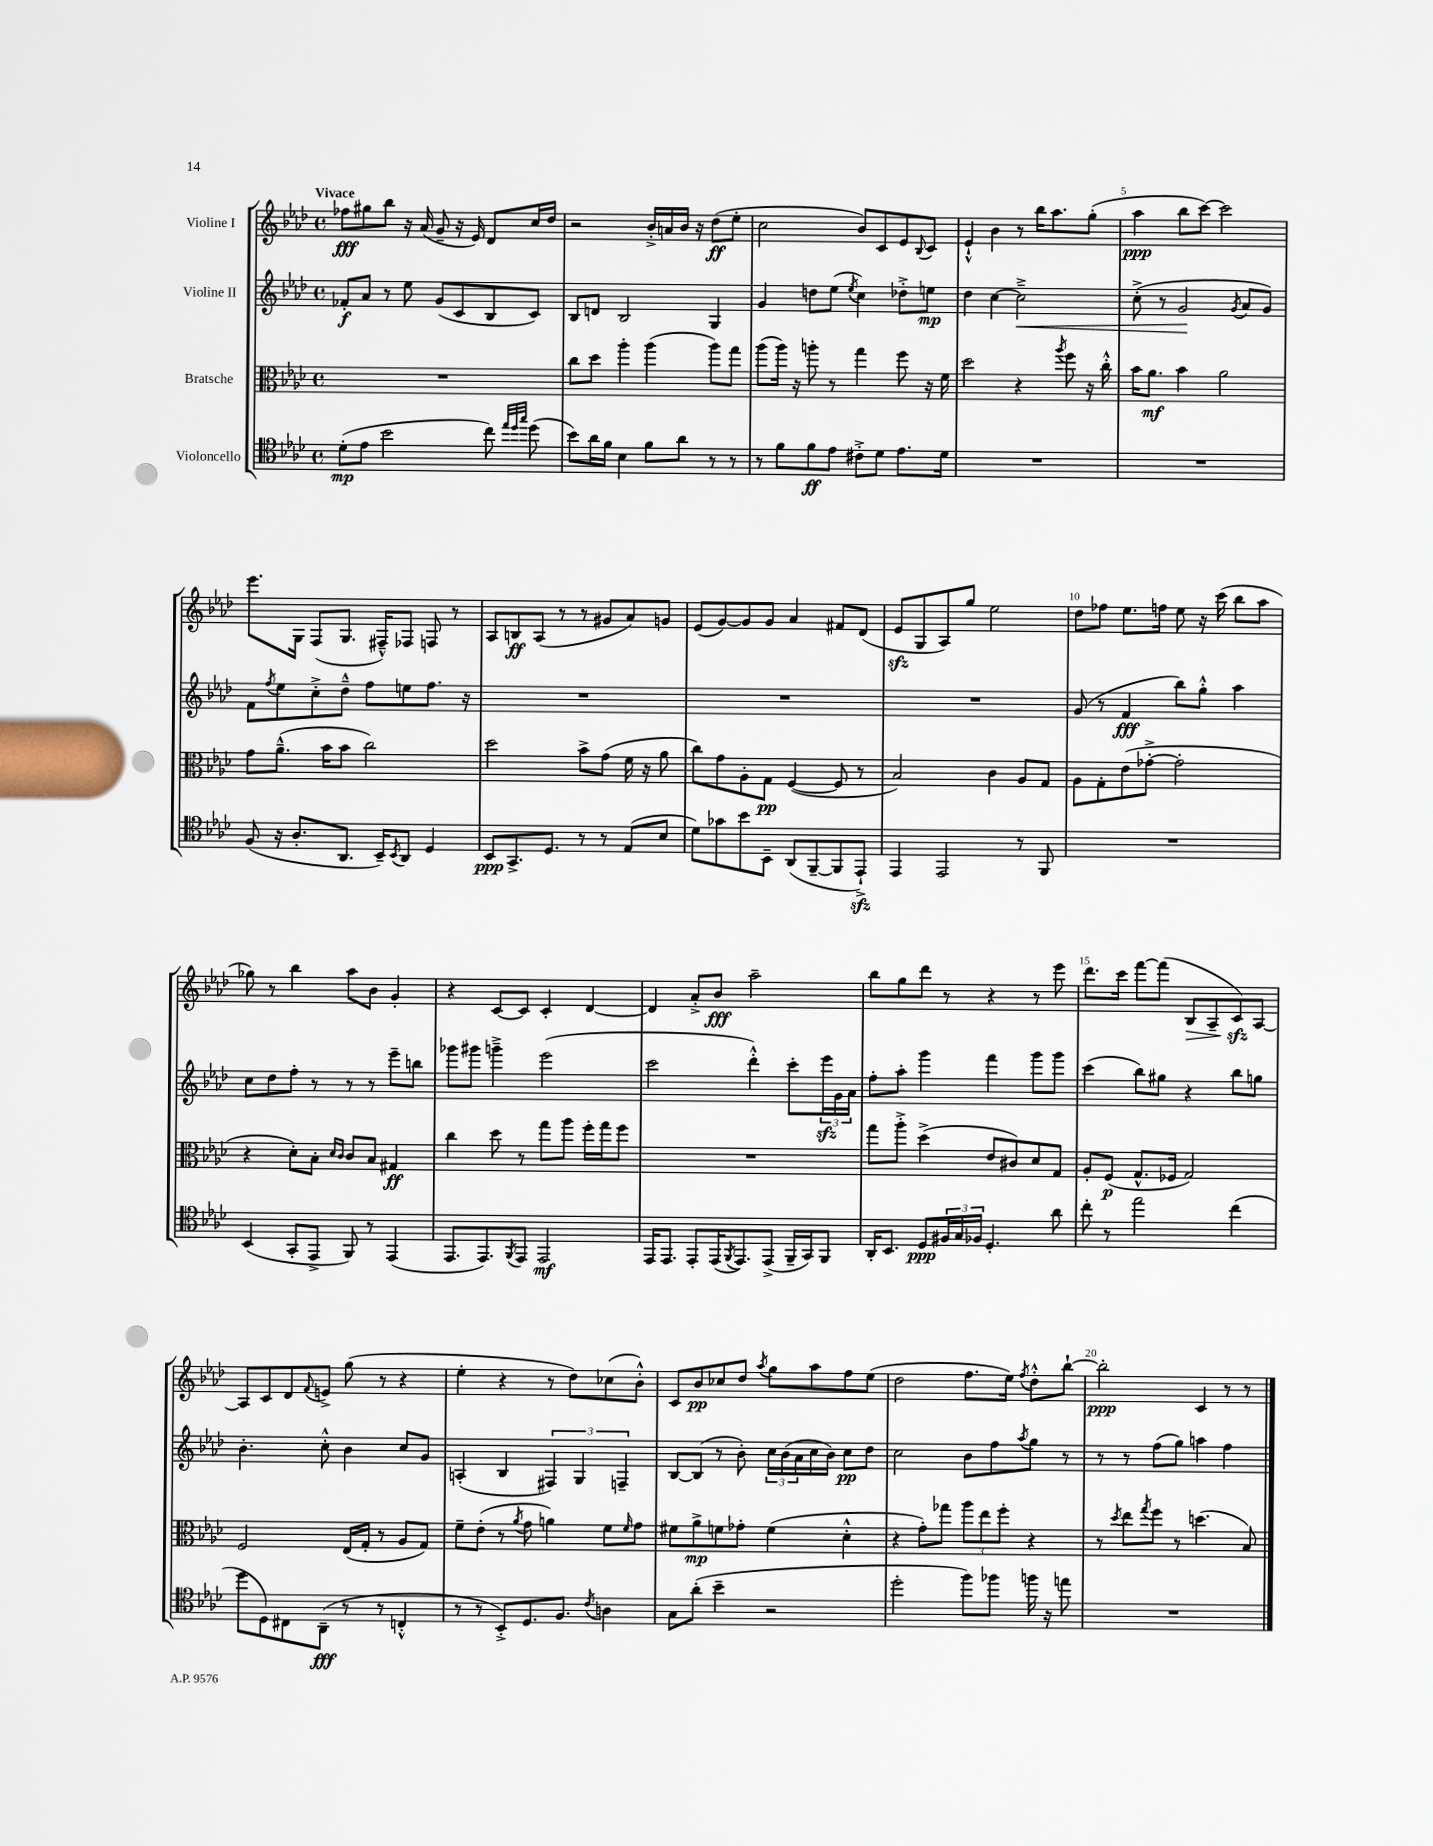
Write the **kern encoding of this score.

**kern	**kern	**kern	**kern
*staff4	*staff3	*staff2	*staff1
*clefC4	*clefC3	*clefG2	*clefG2
*k[b-e-a-d-]	*k[b-e-a-d-]	*k[b-e-a-d-]	*k[b-e-a-d-]
*M4/4	*M4/4	*M4/4	*M4/4
*met(c)	*met(c)	*met(c)	*met(c)
(8d-'\L	1r	8f-'/L	8ff-\L
8e-\J	.	8a-/J	8gg#\
2b-\	.	8r	8bb-\J
.	.	8ee-\	16r
.	.	.	(16a-/
.	.	(8g/L	8g~/
.	.	8c/	16r
.	.	.	16e-/)
8cc\)	.	8B-/	8d-/L
32qqee-/LLL	.	.	.
32qqdd-/	.	.	.
32qqgg/JJJ	.	.	.
(8dd-\	.	8c/J)	16cc/L
.	.	.	16dd-/JJ
=	=	=	=
8b-\L)	8cc\L	8B-/L	2r
16a-\L	8dd-\J	8d/J	.
16f\JJ	.	.	.
4B-\	4aa-'\	2B-/	.
8f\L	(4aa-\	.	16b-'^/LL
.	.	.	16a/
8a-\J	.	.	16b-/JJ
.	.	.	16r
8r	8aa-\L)	4G/	(8dd-\L
8r	8gg\J	.	8ee-'\J
=	=	=	=
8r	(8aa-\L	4g/	2cc\
8f\L	16aa-\Jk)	.	.
.	16r	.	.
8f\	8aa'\	8dd\L	.
8e-\J	8r	(8ee-\J	.
.	.	8qee-/	.
8c#'^\L	4gg\	4cc\)	8b-/L)
8d-\J	.	.	8c/
8.e-\L	8ff\	8dd-'^\L	8e-/
.	.	.	8qqB-/
.	16r	8ee\J	8c/J
16d-\Jk	16f\	.	.
=	=	=	=
1r	2dd-\	4dd-\	4e-`^^/
.	.	[4cc\	4b-\
.	4r	2cc~^\]	8r
.	.	.	16bb-\LK
.	.	.	8.aa-\
.	8qaa-/	.	.
.	8ff\	.	.
.	16r	.	(8gg'\J
.	16cc'^^\	.	.
=	=	=	=
1r	16b-\LK	(8cc'^\	4aa-\
.	8.a-\J	.	.
.	.	8r	.
.	4b-\	2g/	8bb-\L
.	.	.	[8ccc\J)
.	2a-\	.	2ccc\]
.	.	8qg/	.
.	.	8a-/L	.
.	.	8g/J)	.
=	=	=	=
(8F/	8g\L	8f\L	8.eee-\L
.	.	8qff/	.
16r	(8.a-~^^\J	8ee-\	.
8.A-'/L	.	.	16G\Jk
.	.	8cc'^\	(8F/L
.	16b-\LK	.	.
8.AA-/J	8b-\J	8dd-~^^\J	8.G/J
.	2cc\)	8ff\L	.
16BB-~/LK)	.	.	16F#~^^/LK)
8qBB-/	.	.	.
8AA-/J	.	8ee\	8F-/J
4D-/	.	8.ff\J	8F/
.	.	.	8r
.	.	16r	.
=	=	=	=
8BB-/L	2dd-\	1r	8A-/L
8.GG^/	.	.	8B/
.	.	.	(8A-/J
8.D-/J	.	.	.
.	.	.	8r
8r	8b-^\L	.	8r
8r	(8g\J	.	8g#/L
(8E-/L	16f\	.	8a-/)
.	16r	.	.
8B-/J	8a-\	.	8g/J
=	=	=	=
8d-\L)	8cc\L)	1r	(8e-/L
8g-\	8g\	.	[8g/)
8b-\	8A-'\	.	8g/]
8BB-~\J	8G\J	.	8g/J
(8AA-/L	([4F/	.	4a-/
[8FF~/	.	.	.
8FF/]	8F/]	.	8f#/L
8EE-`^/J)	8r	.	(8d-/J
=	=	=	=
4EE-/	2B-/)	1r	8e-/L
.	.	.	8G/
2EE-/	.	.	8A-/)
.	.	.	8gg/J
.	4c\	.	2ee-\
8r	8A-/L	.	.
8FF/	8G/J	.	.
=	=	=	=
1r	8A-\L	(8g/	8dd-\L
.	8G'\	8r	8ff-\J
.	(8e-\	4f/	8.ee-\L
.	[8g-'^\J	.	.
.	.	.	16ff\Jk
.	2g-'\]	8bb-\L)	8ee-\
.	.	8gg'^^\J	16r
.	.	.	(16ccc\
.	.	4aa-\	8bb-\L
.	.	.	8aa-\J
=	=	=	=
(4BB-/	4r	8cc\L	8gg-\)
.	.	8dd-\	8r
8GG'/L	8d-'\L)	8ff'\J	4bb-\
8EE-^/J	8B-'\J	8r	.
.	16qqd-/LL	.	.
.	16qqc/JJ	.	.
8FF/)	8c/L	8r	8aa-\L
8r	8B-/J	8r	8b-\J
(4EE-/	4G#/	8eee-~\L	4g'/
.	.	8bb\J	.
=	=	=	=
8.EE-/L	4cc\	8ggg-\L	4r
.	.	8ggg#\J	.
8.EE-/)	.	.	.
.	8dd-\	4ggg~^\	[8c/L
8qFF/	.	.	.
8EE-/J	8r	.	8c/]J
2EE-/	8gg\L	(2eee-\	4c'/
.	8aa-\J	.	.
.	16ff'\LL	.	[4d-/
.	16gg\J	.	.
.	8ff\J	.	.
=	=	=	=
16EE-/LK	1r	2ccc\	4d-/]
8.EE-/J	.	.	.
8EE-'/L	.	.	8a-'^/L
(16EE-/K	.	.	8b-/J
8qFF/	.	.	.
8.EE-/)	.	.	.
.	.	4ddd-'^^\)	2aa-~\
(8EE-^/J	.	.	.
16FF~/LL	.	8ccc'\L	.
16GG/J)	.	.	.
8FF/J	.	24eee-\L	.
.	.	24g\	.
.	.	24a-\JJ	.
=	=	=	=
16AA-'/LK	8gg\L	8ff'\L	8bb-\L
8.BB-/J	.	.	.
.	8aa-'^\J	8aa-'\J	8gg\
8D-/L	(4dd-^\	4ggg\	8ddd-\J
24F#/L	.	.	8r
24G/	.	.	.
24F-/JJ	.	.	.
4.D-'/	8e-/L	4fff\	4r
.	8c#/)	.	.
.	8d-/	8ggg\L	8r
8a-\	8G/J	8ggg\J	8eee-\
=	=	=	=
8cc'\	8A-'/L	(4ccc\	8.ddd-\L
8r	(8F/J	.	.
.	.	.	16ccc\Jk
2ee-\	8.G^^/L	8bb-\L)	[8fff\L
.	.	8gg#\J	(8fff\]J
.	16F-/Jk	.	.
.	2G/)	4r	8B-/L
.	.	.	8A-~/
(4cc\	.	8bb-\L	8c/)
.	.	8gg\J	[8A-/J
=	=	=	=
8dd-\L	2F/	4.b-'\	8A-/]L
8D-\)	.	.	8c/
8C#\	.	.	8d-/
.	.	.	8qqf/
(8AA-~\J	.	8cc'^^\	8e^/J
8r	(16E-/LL	4b-\	(8gg\
.	16G'/JJ	.	.
8r	8r	.	8r
4C'^^/	8A-/L	8cc/L	4r
.	8G/J)	8g/J	.
=	=	=	=
8r	8f~\L	(4A'/	4ee-'\
8r	(8e-'\J	.	.
8BB-'^/L)	8r	4B-/	4r
.	8qa-/	.	.
8.D-/	8g\	.	.
.	4a\)	6F#/)	8r
8.F/J	.	.	.
.	.	.	8dd-\L)
.	.	6G/	.
8qc/	.	.	.
4A\	8f\L	.	(8cc-\
.	.	6F~/	.
.	16qqf/	.	.
.	8g\J	.	8b-'^^\J)
=	=	=	=
8G\L	8f#\L	[8B-/L	8c/L
(8a-'\J	8a-^\	(8B-/]J	8b-/
4b-~\	8f\	8r	8cc-/
.	8g-'\J	8b-'\)	8dd-/J
.	.	.	8qaa-/
2r	(4f\	24cc\LL	8gg\L
.	.	(24b-\	.
.	.	24a-\	.
.	.	16cc\	8aa-\
.	.	16b-\JJ)	.
.	4d-'^^\	8cc\L	8ff\
.	.	8dd-\J	(8ee-\J
=	=	=	=
2dd-'\	4r	2cc\	2dd-\
.	8g'\L)	.	.
.	8gg-\J	.	.
8ff\L)	12aa-\L	8b-\L	8.ff\L
.	12ee-\	.	.
8ff-\J	.	8ff\	.
.	12ff'\J	.	.
.	.	.	16ee-\Jk)
.	.	8qaa-/	8qff/
16ff\	4r	8gg\J	8dd-'^^\L
16r	.	.	.
8ee\	.	8r	[8bb-`\J
=	=	=	=
1r	8r	8r	2bb-'\]
.	8qdd-/	.	.
.	8ee-\L	8r	.
.	8qgg/	.	.
.	8ff\J	(8ff\L	.
.	8r	8gg\J)	.
.	(4.dd\	4aa\	4c/
.	.	4ff\	8r
.	8B-/)	.	8r
==	==	==	==
*-	*-	*-	*-
